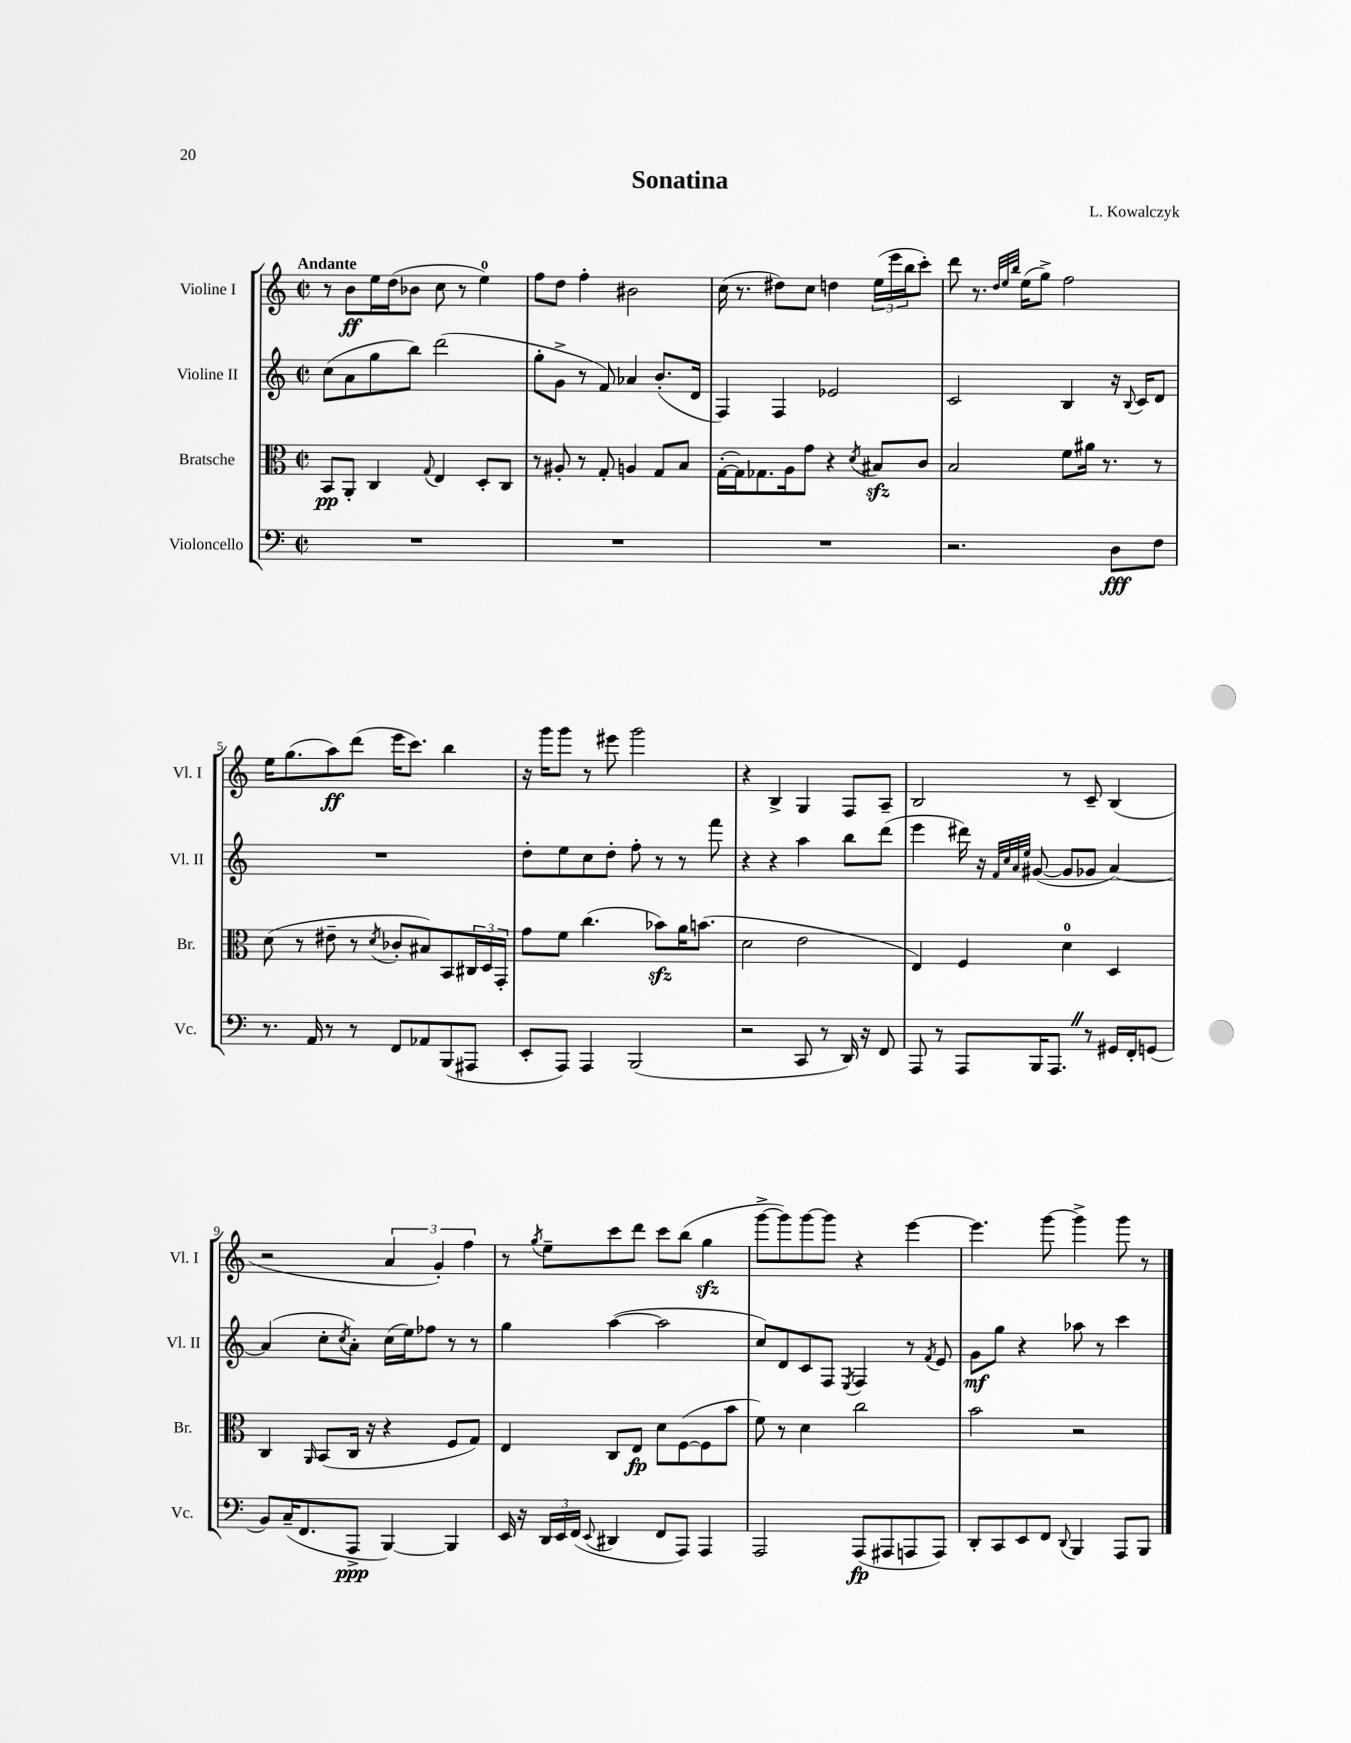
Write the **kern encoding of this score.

**kern	**kern	**kern	**kern
*staff4	*staff3	*staff2	*staff1
*clefF4	*clefC3	*clefG2	*clefG2
*k[]	*k[]	*k[]	*k[]
*M2/2	*M2/2	*M2/2	*M2/2
*met(c|)	*met(c|)	*met(c|)	*met(c|)
1r	8BB/L	(8cc\L	8r
.	8AA'/J	8a\	8b\L
.	4C/	8gg\	16ee\L
.	.	.	(16dd\J
.	.	8bb\J)	8b-\J
.	8qqG/	.	.
.	4E/	(2ddd\	8cc\
.	.	.	8r
.	8D'/L	.	4ee\)
.	8C/J	.	.
=	=	=	=
1r	8r	8gg'\L	8ff\L
.	8A#'/	8g^\J	8dd\J
.	8r	8r	4ff'\
.	8G'/	8f/)	.
.	4A/	4a-/	2b#\
.	8G/L	(8.b'/L	.
.	8B/J	.	.
.	.	16d/Jk	.
=	=	=	=
1r	([16G'\LL	4F/)	(16cc\
.	16G\]J)	.	8.r
.	8.G-\	.	.
.	.	4F/	8dd#\L)
.	16A\k	.	.
.	8g\J	.	8cc\J
.	4r	2e-/	4dd\
.	8qd/	.	.
.	8B#/L	.	(24ee\LL
.	.	.	24eee\
.	.	.	24bb\J
.	8c/J	.	8ccc'\J)
=	=	=	=
2.r	2B/	2c/	8ddd\
.	.	.	8.r
.	.	.	32qqdd/LLL
.	.	.	32qqee/
.	.	.	32qqbb/JJJ
.	.	.	(16ee\LK
.	.	.	8gg^\J)
.	8f\L	4B/	2ff\
.	16a#\Jk	.	.
.	8.r	.	.
8D\L	.	16r	.
.	.	8qqB/	.
.	.	16c/LK	.
8F\J	8r	8d/J	.
=	=	=	=
8.r	(8d\	1r	16ee\LK
.	.	.	(8.gg\
.	8r	.	.
16AA/	.	.	.
8r	8e#~\	.	8aa\)
8r	8r	.	(8ddd\J
.	8qd/	.	.
8FF/L	8c-'/L	.	16eee\LK
.	.	.	8.ccc\J)
8AA-/	8B#/)	.	.
(8BBB/	8BB/	.	4bb\
8AAA#/J	24C#/L	.	.
.	24D/	.	.
.	24GG'/JJ	.	.
=	=	=	=
8EE'/L	8g\L	8dd'\L	16r
.	.	.	16ggg\LK
8AAA/J)	8f\J	8ee\	8ggg\J
4AAA/	(4.cc\	8cc\	8r
.	.	8dd'\J	8eee#\
(2BBB/	.	8ff'\	2ggg\
.	8b-\L)	8r	.
.	16a\K	8r	.
.	(8.b\J	.	.
.	.	8fff\	.
=	=	=	=
2r	2d\	4r	4r
.	.	4r	4B^/
8CC/	2e\	4aa\	4G/
8r	.	.	.
16DD/)	.	8bb\L	8F/L
16r	.	.	.
8FF/	.	(8ddd\J	8A~/J
=	=	=	=
8AAA/	4E/)	4eee\	2B/
8r	.	.	.
8AAA/L	4F/	16ddd#\)	.
.	.	16r	.
.	.	32qqf/LLL	.
.	.	32qqcc/	.
.	.	32qqa/	.
.	.	32qqee/JJJ	.
16BBB/K	.	([8g#/	.
8.AAA/J	.	.	.
.	4d\	8g#/]L	8r
8r	.	8g-/J	8c~/
16GG#/LL	4D/	[4a/)	(4B/
16FF'/J	.	.	.
(8GG/J	.	.	.
=	=	=	=
8BB/L)	4C/	(4a/]	2r
(16C~/K	.	.	.
8.FF/	.	.	.
.	16qqAA/	.	.
.	(8BB/L	8cc'\L	.
.	.	8qcc/	.
8AAA^/J	16C/Jk	8a'\J)	.
.	16r	.	.
[4BBB/)	4r	(16cc\LL	6a/
.	.	16ee\J)	.
.	.	8ff-\J	.
.	.	.	6g'/)
4BBB/]	8F/L	8r	.
.	.	.	6ff\
.	8G/J)	8r	.
=	=	=	=
16EE/	4E/	4gg\	8r
16r	.	.	.
.	.	.	8qgg/
24DD/LL	.	.	8ee~\L
24EE/	.	.	.
(24FF/JJ	.	.	.
8qqEE/	.	.	.
4DD#/	8C/L	([4aa\	8ccc\
.	8E/J	.	8ddd\J
8FF/L	8d\L	2aa\]	8ccc\L
8AAA/J)	([8F\	.	(8bb\J
4AAA/	8F\]	.	4gg\
.	8b\J	.	.
=	=	=	=
2AAA/	8f\)	8cc/L)	[8ggg^\L
.	8r	8d/	8ggg\])
.	4d\	8c/	[8ggg\
.	.	8F/J	8ggg\]J
.	.	8qE/	.
(8AAA/L	2cc\	4F/	4r
8AAA#/	.	.	.
8AAA/	.	8r	[4eee\
.	.	8qf/	.
8AAA/J)	.	8e/	.
=	=	=	=
8DD'/L	2b\	8g\L	4.eee\]
8CC/	.	8gg\J	.
8EE/	.	4r	.
8FF/J	.	.	[8ggg\
8qqDD/	.	.	.
4BBB/	2r	8aa-\	4ggg^\]
.	.	8r	.
8AAA/L	.	4ccc\	8ggg\
8BBB/J	.	.	8r
==	==	==	==
*-	*-	*-	*-
